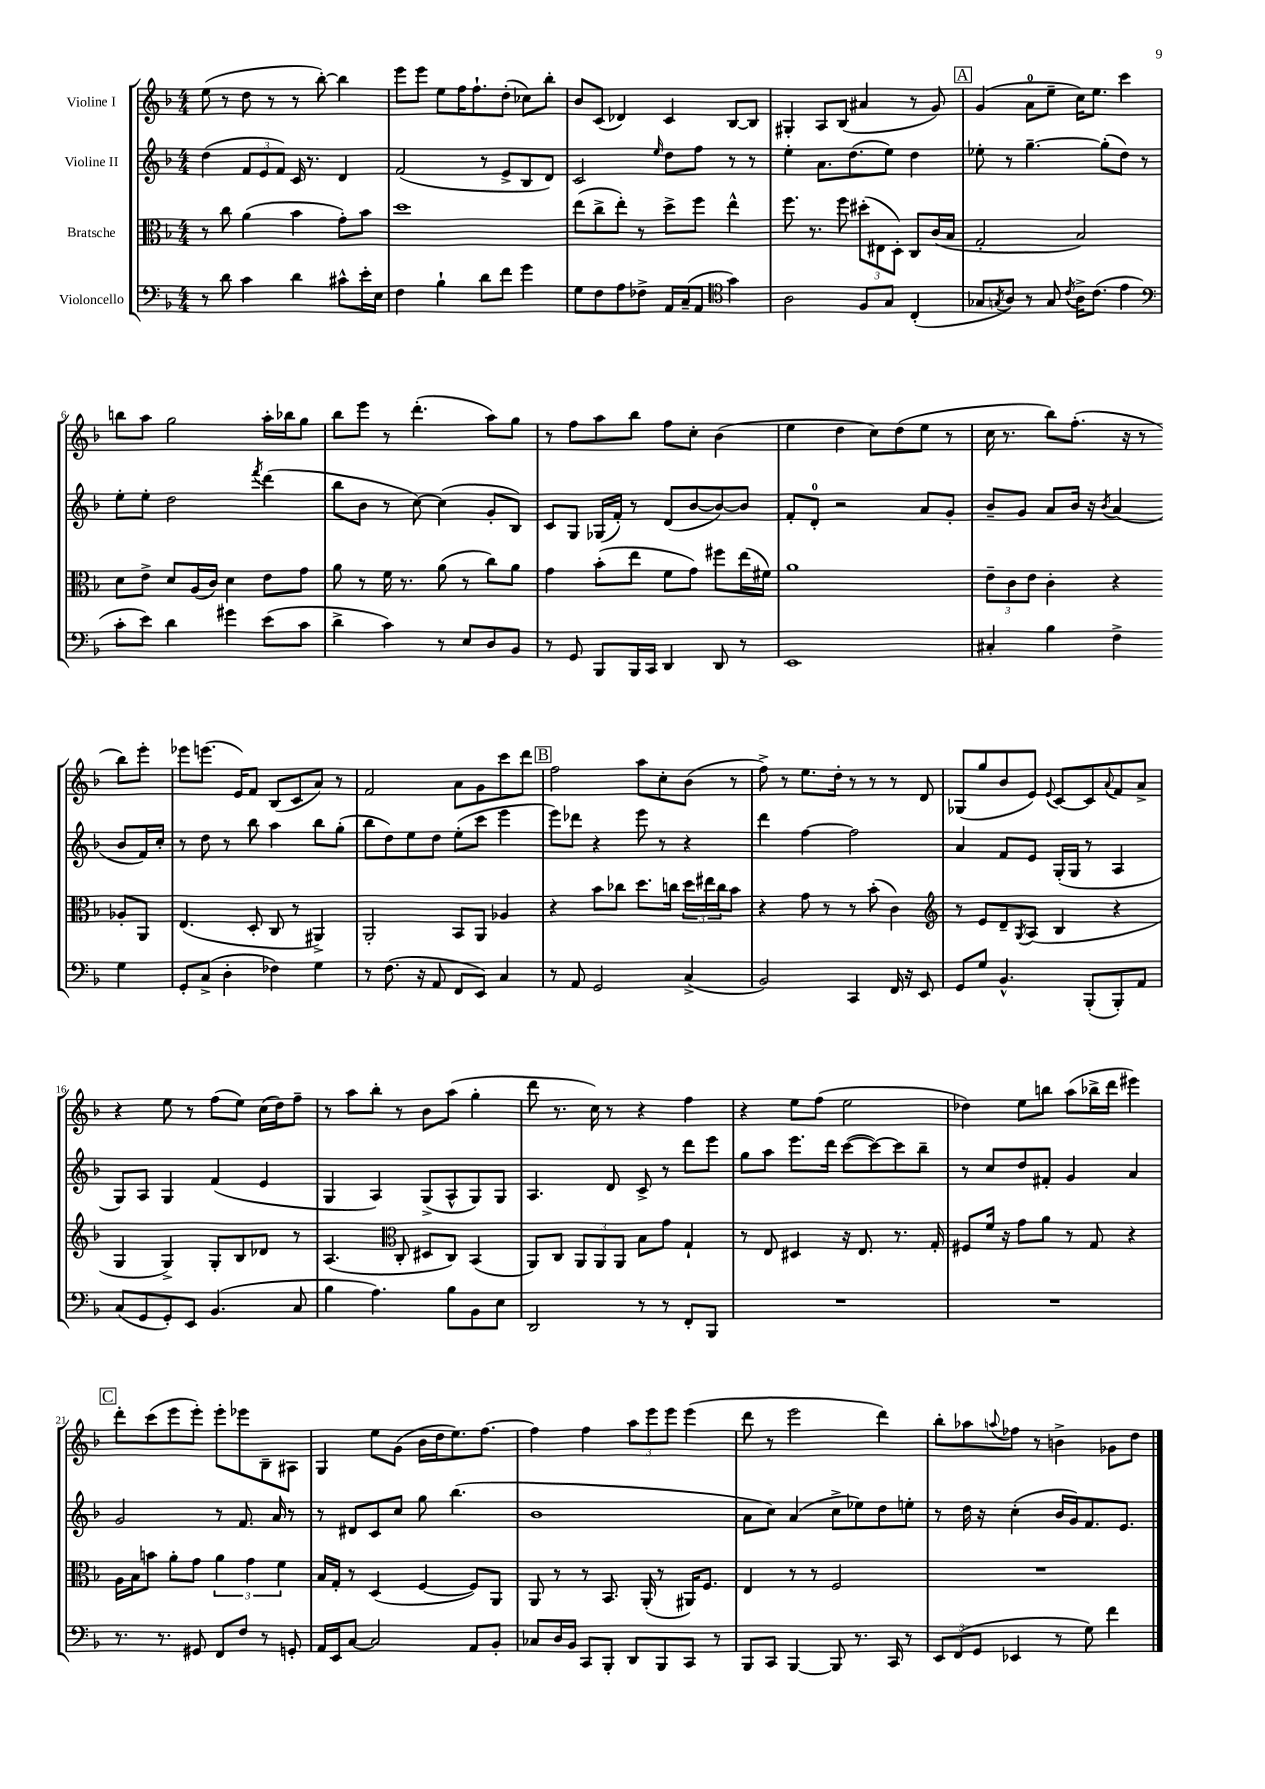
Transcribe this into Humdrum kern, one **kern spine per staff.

**kern	**kern	**kern	**kern
*staff4	*staff3	*staff2	*staff1
*clefF4	*clefC3	*clefG2	*clefG2
*k[b-]	*k[b-]	*k[b-]	*k[b-]
*M4/4	*M4/4	*M4/4	*M4/4
8r	8r	(4dd	(8ee
8d	8cc	.	8r
4c	(4a	12f	8dd
.	.	12e	.
.	.	.	8r
.	.	12f)	.
4d	4b-	16c	8r
.	.	8.r	.
.	.	.	[8bb-')
8c#^^	8g')	4d	4bb-]
16e'	8b-	.	.
16E	.	.	.
=	=	=	=
4F	1dd	(2f	8eee
.	.	.	8eee
4B-`	.	.	8ee
.	.	.	16ff
.	.	.	8.ff`
8d	.	8r	.
8f	.	8e^	(8dd'
4g	.	8B-	8cc-)
.	.	8d)	8bb-'
=	=	=	=
8G	(8ee	2c	8b-
8F	8cc^	.	(8c
8A	8ee')	.	4d-)
8F-^	8r	.	.
.	.	16qqee	.
16AA	8dd^	8dd	4c
(16C~	.	.	.
8AA	8ff	8ff	.
*clefC4	*	*	*
4g)	4ee^^	8r	[8B-
.	.	8r	8B-]
=	=	=	=
2A	8.ff	4ee'	4G#'
.	8.r	.	.
.	.	8.a	8A
.	8ff	.	(8B-
.	.	(8.dd	.
8F	(12dd#'	.	4a#
.	12E#	.	.
8G	.	8ee)	.
.	12D')	.	.
(4C'	8C	4dd	8r
.	(16c	.	8g)
.	16B-	.	.
=	=	=	=
8G-	2G'	8ee-'	(4g
8qG	.	.	.
8A)	.	8r	.
8r	.	[4.gg~	8a
8G	.	.	8ee~
8qc	.	.	.
16A^	2B-)	.	16cc)
(8.c	.	.	8.ee
.	.	(8gg']	.
4e	.	8dd)	4ccc
.	.	8r	.
=	=	=	=
*clefF4	*	*	*
8c'	8d	8ee'	8bb
8e)	8e^	8ee'	8aa
4d	8d	2dd	2gg
.	(16A	.	.
.	16c)	.	.
4g#	4d	.	.
.	.	8qfff	.
(8e	8e	(4ddd	16aa'
.	.	.	16bb-
8c	8g	.	8gg
=	=	=	=
4d^	8a	8bb-	8bb-
.	8r	8b-	8eee
4c)	16f	8r	8r
.	8.r	.	.
.	.	[8cc)	(4.ddd'
8r	(8a	(4cc]	.
8E	8r	.	.
8D	8cc)	8g'	8aa)
8BB-	8a	8B-)	8gg
=	=	=	=
8r	4g	8c	8r
8GG	.	8G	8ff
8BBB-	(8b-'	(16G-	8aa
.	.	16f')	.
16BBB-	8ee	8r	8bb-
16CC	.	.	.
4DD	8f	(8d	8ff
.	8g)	[8b-	8cc'
8DD	8ff#	8b-_)	(4b-
8r	(16ee	8b-]	.
.	16f#)	.	.
=	=	=	=
1EE	1a	8f'	4ee
.	.	8d'	.
.	.	2r	4dd
.	.	.	8cc)
.	.	.	(8dd
.	.	8a	8ee
.	.	8g'	8r
=	=	=	=
4C#'	12e~	8b-~	16cc
.	.	.	8.r
.	12c	.	.
.	.	8g	.
.	12e	.	.
4B-	4c'	8a	8bb-)
.	.	16b-	(8.ff'
.	.	16r	.
.	.	8qb-	.
4F^	4r	(4a	.
.	.	.	16r
.	.	.	8r
4G	8A-'	8b-	8bb-)
.	8AA	16f)	8eee'
.	.	16cc'	.
=	=	=	=
8GG'	(4.E	8r	8eee-
(8C^	.	8dd	(8.eee
4D'	.	8r	.
.	.	.	16e)
.	8D'	8bb-	8f
4F-)	8C	4aa	(8B-
.	8r	.	8c
4G	4AA#^)	8bb-	8a)
.	.	(8gg'	8r
=	=	=	=
8r	2AA'	8bb-	2f
(8.F	.	8dd)	.
.	.	8ee	.
16r	.	.	.
8AA	.	8dd	.
8FF	8BB-	(8ee'	8a
8EE)	8AA	8ccc	8g
4C	4A-	4eee	8ccc
.	.	.	8ddd
=	=	=	=
8r	4r	8eee)	2ff
8AA	.	8ddd-	.
2GG	8b-	4r	.
.	8cc-	.	.
.	8.dd	8eee	8aa
.	.	8r	8cc'
.	16cc	.	.
(4C^	24dd	4r	(8b-
.	24ee#	.	.
.	24cc	.	.
.	8b-	.	8r
=	=	=	=
2BB-)	4r	4ddd	8ff^)
.	.	.	8r
.	8g	[4ff	8.ee
.	8r	.	.
.	.	.	16dd'
4CC	8r	2ff]	8r
.	(8b-'	.	8r
16FF	4c)	.	8r
16r	.	.	.
8EE	.	.	8d
=	=	=	=
*	*clefG2	*	*
8GG	8r	4a	(8G-
8G	8e	.	8gg
4.BB-^^	8d~	8f	8b-
.	8qG	.	.
.	(8A	8e	8e)
.	.	.	8qqe
.	4B-	(16G'	[8c
.	.	16G	.
(8BBB-'	.	8r	8c]
.	.	.	8qqa
8BBB-')	4r	4A	8f
8AA	.	.	8a^
=	=	=	=
(8C	4G	8G)	4r
8GG	.	8A	.
8GG')	4G^)	4G	8ee
8EE	.	.	8r
(4.BB-	8G'	(4f	(8ff
.	8B-	.	8ee)
.	8d-	4e	(16cc
.	.	.	16dd)
8C	8r	.	8ff~
=	=	=	=
4B-	(4.A	4G	8r
.	.	.	8aa
4.A)	.	4A)	8bb-'
*	*clefC3	*	*
.	8C'	.	8r
.	8D#	(8G^	8b-
8B-	8C)	8A^^	(8aa
8BB-	(4BB-	8G)	4gg'
8E	.	8G	.
=	=	=	=
2DD	8AA)	4.A	8ddd
.	8C	.	8.r
.	12AA	.	.
.	.	.	16cc)
.	12AA	.	.
.	.	8d	8r
.	12AA	.	.
8r	8B-	8c^	4r
8r	8g	8r	.
8FF'	4G`	8ddd	4ff
8BBB-	.	8eee	.
=	=	=	=
1r	8r	8gg	4r
.	8E	8aa	.
.	4D#	8.eee	8ee
.	.	.	(8ff
.	.	16ddd	.
.	16r	([8ccc	2ee
.	8.E	.	.
.	.	8ccc_)	.
.	8.r	8ccc]	.
.	.	8bb-~	.
.	16G'	.	.
=	=	=	=
1r	8F#	8r	4dd-)
.	16f	8cc	.
.	16r	.	.
.	8g	8dd	8ee
.	8a	8f#'	8bb
.	8r	4g	(8aa
.	8G	.	16bb-^
.	.	.	16ddd
.	4r	4a	4eee#)
=	=	=	=
8.r	16A	2g	8ddd'
.	16B-	.	.
.	8b	.	(8ccc
8.r	.	.	.
.	8a'	.	8eee
8GG#	8g	.	8eee')
8FF	6a	8r	8eee'
8F	.	8.f	8eee-
.	6g	.	.
8r	.	.	8B-~
.	.	16a	.
.	6f	.	.
8GG'	.	8r	8A#
=	=	=	=
16AA	16B-	8r	4G
16EE	16G'	.	.
[8C	8r	8d#	.
2C]	(4D	8c	8ee
.	.	8cc	(8g
.	[4F	8gg	16b-
.	.	.	16dd
.	.	(4.bb-	8.ee)
8AA	8F])	.	.
.	.	.	[8.ff
8BB-'	8AA	.	.
=	=	=	=
8C-	8AA	1b-	4ff]
16D	8r	.	.
16BB-	.	.	.
8CC	8r	.	4ff
8BBB-'	8.BB-	.	.
8DD	.	.	12aa
.	(16AA'	.	.
.	.	.	12eee
8BBB-	8r	.	.
.	.	.	12eee
8CC	16AA#)	.	(4eee
.	8.F	.	.
8r	.	.	.
=	=	=	=
8BBB-	4E	8a	8ddd
8CC	.	8cc)	8r
[4BBB-	8r	(4a	2eee
.	8r	.	.
8BBB-]	2F	8cc^	.
8.r	.	8ee-)	.
.	.	8dd	4ddd)
16CC	.	.	.
8r	.	8ee'	.
=	=	=	=
12EE	1r	8r	8bb-'
(12FF	.	.	.
.	.	16dd	8aa-
12GG	.	.	.
.	.	16r	.
.	.	.	8qqaa
4EE-	.	(4cc'	8ff-
.	.	.	8r
8r	.	16b-	4b^
.	.	16g)	.
8G)	.	8.f	.
4f	.	.	8g-
.	.	8.e	.
.	.	.	8dd
==	==	==	==
*-	*-	*-	*-
